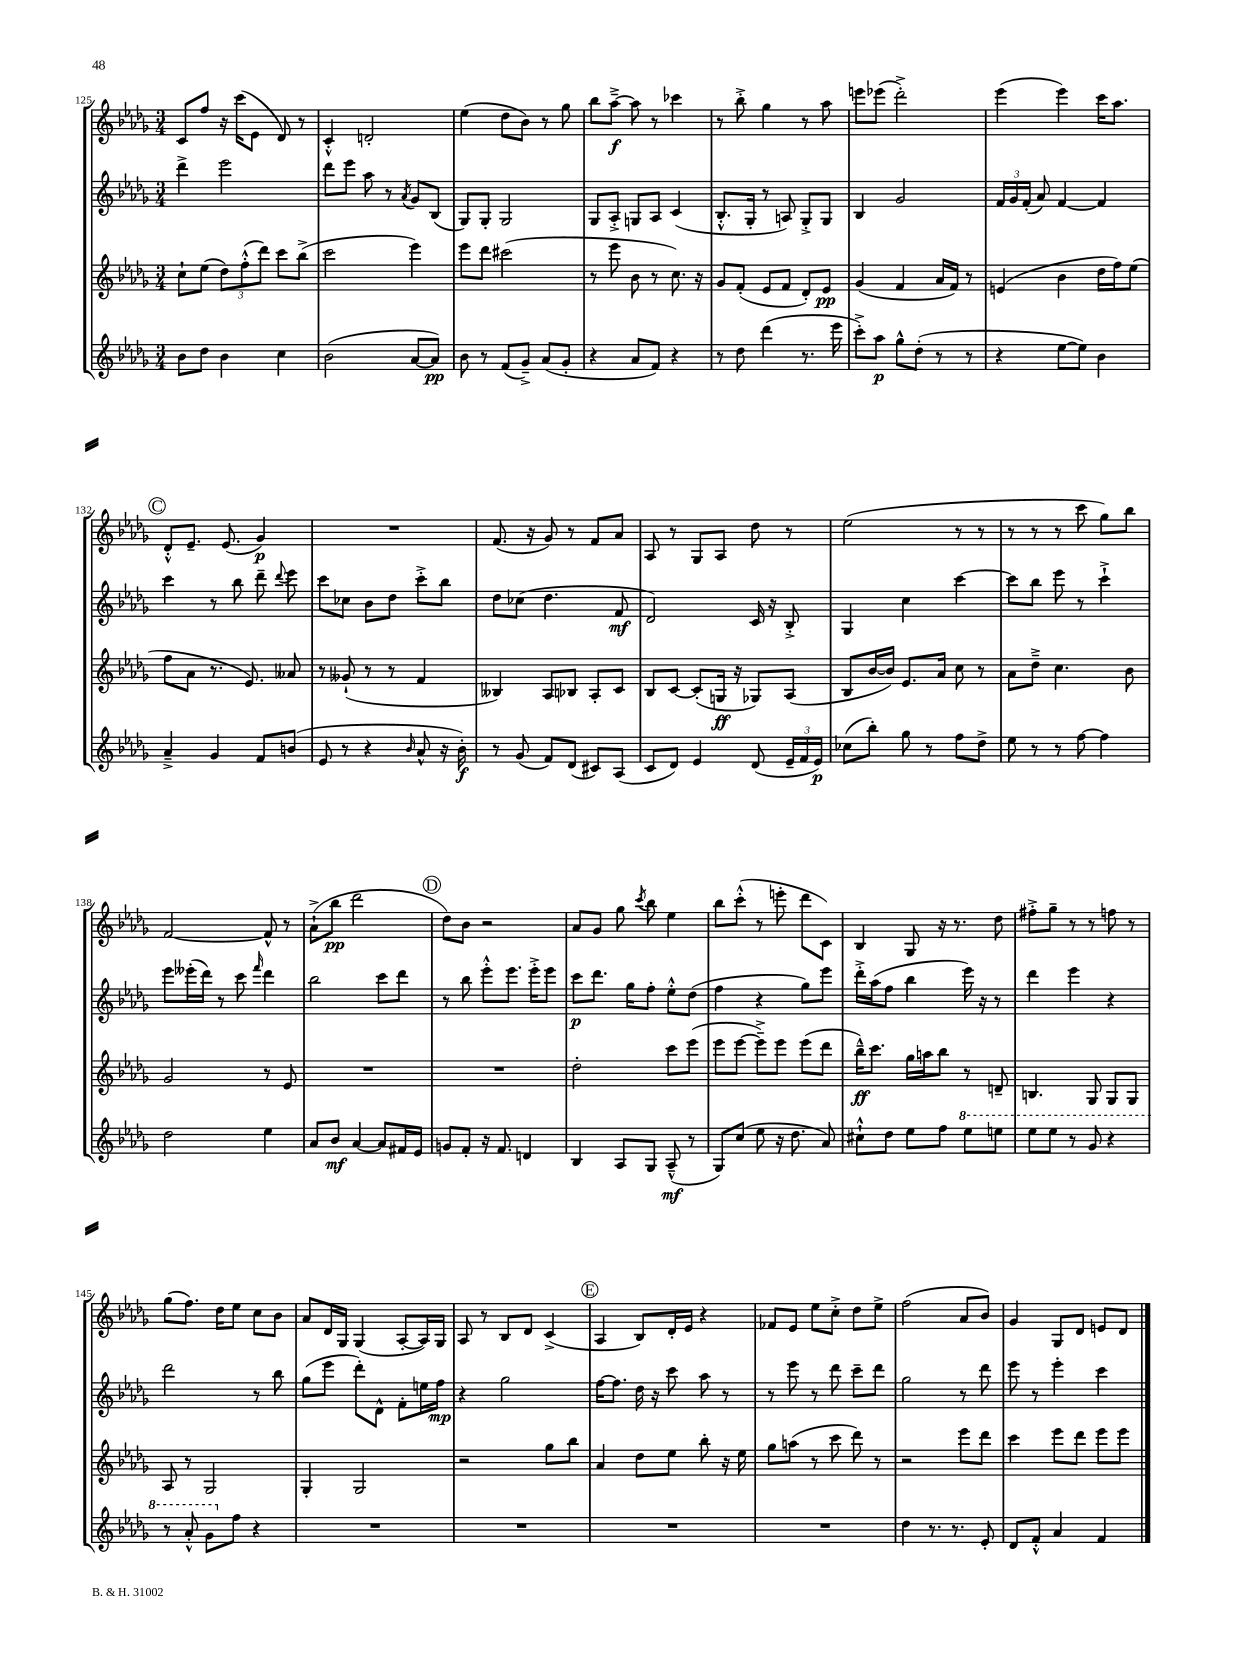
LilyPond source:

<<
\new StaffGroup <<
\new Staff = "s0" {
    \clef treble \key des \major \numericTimeSignature \time 3/4
    \autoBeamOff c'8[ f''8] r16 c'''16[( ees'8] des'8) r8 |
    c'4-.-^ d'2-. |
    ees''4( des''8[ bes'8]) r8 ges''8 |
    bes''8[ aes''8]~--->\f aes''8 r8 ces'''4 |
    r8 bes''8-.-> ges''4 r8 aes''8 |
    e'''8[ ees'''8]( des'''2-.->) |
    ees'''4( ees'''4) c'''16[ aes''8.] |
    \mark \markup { \circle "C" } des'8[-.-^ ees'8.]-- ees'8.( ges'4\p) |
    R2. |
    f'8.( r16 ges'8) r8 f'8[ aes'8] |
    aes8 r8 ges8[ aes8] des''8 r8 |
    ees''2( r8 r8 |
    r8 r8 r8 c'''8 ges''8[) bes''8] |
    f'2~ f'8-^ r8 |
    aes'8[-!->( bes''8]\pp des'''2 |
    \mark \markup { \circle "D" } des''8[) bes'8] r2 |
    aes'8[ ges'8] ges''8 \acciaccatura { c'''8 } bes''8 ees''4 |
    bes''8[ c'''8]-.-^( r8 e'''8-. des'''8[ c'8]) |
    bes4 ges8 r16 r8. des''8 |
    fis''8[-.-> ges''8]-- r8 r8 f''8 r8 |
    ges''8[( f''8.]) des''16[ ees''8] c''8[ bes'8] |
    aes'8[ des'16 ges16] ges4( aes8[~-. aes16) ges16] |
    aes8 r8 bes8[ des'8] c'4->( |
    \mark \markup { \circle "E" } aes4 bes8[) des'16-. ees'16] r4 |
    fes'8[ ees'8] ees''8[ c''8]-.-> des''8[ ees''8]-> |
    f''2( aes'8[ bes'8]) |
    ges'4 ges8[ des'8] e'8[ des'8] \bar "|." |
}
\new Staff = "s1" {
    \clef treble \key des \major \numericTimeSignature \time 3/4
    \autoBeamOff des'''4-> ees'''2 |
    des'''8[ ees'''8] aes''8 r8 \acciaccatura { aes'8 } ges'8[ bes8]( |
    ges8[) ges8]-. ges2 |
    ges8[ aes8]-.-> g8[ aes8] c'4( |
    bes8.[-.-^ ges16]-. r8 a8) ges8[-.-> ges8] |
    bes4 ges'2 |
    \tuplet 3/2 { f'16[ ges'16 f'16]-.( } aes'8) f'4~ f'4 |
    \mark \markup { \circle "C" } c'''4 r8 bes''8 des'''8-- \appoggiatura { des'''8 } ees'''8 |
    c'''8[ ces''8] bes'8[ des''8] c'''8[-.-> bes''8] |
    des''8[ ces''8]( des''4. f'8\mf |
    des'2) c'16 r16 bes8-.-> |
    ges4 c''4 c'''4~ |
    c'''8[ bes''8] ees'''8 r8 c'''4-!-> |
    ees'''8[ eeses'''16-.( des'''16]) r8 c'''8 \grace { f'''16 } des'''4 |
    bes''2 c'''8[ des'''8] |
    \mark \markup { \circle "D" } r8 bes''8 ees'''8[-.-^ ees'''8.] ees'''16[-.-> ees'''8] |
    c'''8[\p des'''8.] ges''16[ f''8]-. ees''8[-.-^ des''8]( |
    f''4 r4 ges''8[) ees'''8] |
    des'''16[-.-> aes''16( f''8] bes''4 ees'''16) r16 r8 |
    des'''4 ees'''4 r4 |
    des'''2 r8 bes''8 |
    ges''8[( ees'''8] des'''8[-.) des'8]-^ f'8[-. e''16 f''16]\mp |
    r4 ges''2 |
    \mark \markup { \circle "E" } f''16[~ f''8.] des''16 r16 c'''8 aes''8 r8 |
    r8 ees'''8 r8 des'''8 c'''8[-- des'''8] |
    ges''2 r8 des'''8 |
    ees'''8 r8 ees'''4-. c'''4 \bar "|." |
}
\new Staff = "s2" {
    \clef treble \key des \major \numericTimeSignature \time 3/4
    \autoBeamOff c''8[-! ees''8]( \tuplet 3/2 { des''8[) f''8-.-^( des'''8]) } c'''8[ bes''8]->( |
    c'''2 ees'''4) |
    ees'''8[ des'''8] cis'''2( |
    r8 ees'''8 bes'8 r8 c''8.) r16 |
    ges'8[ f'8]-.( ees'8[ f'8] des'8[-.) ees'8]\pp |
    ges'4( f'4 aes'16[ f'16]) r8 |
    e'4( bes'4 des''16[ f''16) ees''8]( |
    \mark \markup { \circle "C" } f''8[ aes'8] r8. ees'8.) aeses'8 |
    r8 geses'8-!( r8 r8 f'4 |
    beses4) aes8[ bes8] aes8[-. c'8] |
    bes8[ c'8]~ c'8[-.( g16]\ff r16 ges8[) aes8]( |
    bes8[ bes'16~ bes'16]) ees'8.[ aes'16] c''8 r8 |
    aes'8[ des''8]---> c''4. bes'8 |
    ges'2 r8 ees'8 |
    R2. |
    \mark \markup { \circle "D" } R2. |
    des''2-. c'''8[ ees'''8]( |
    ees'''8[ ees'''8]~ ees'''8[--->) ees'''8] ees'''8[( des'''8] |
    bes''16[---^\ff) c'''8.] ges''16[ a''16 bes''8] r8 d'8-- |
    b4. ges8 ges8[ ges8] |
    aes8 r8 ges2 |
    ges4-. ges2 |
    r2 ges''8[ bes''8] |
    \mark \markup { \circle "E" } aes'4 des''8[ ees''8] bes''8-. r16 ees''16 |
    ges''8[ a''8]( r8 c'''8 des'''8) r8 |
    r2 ees'''8[ des'''8] |
    c'''4 ees'''8[ des'''8] ees'''8[ ees'''8] \bar "|." |
}
\new Staff = "s3" {
    \clef treble \key des \major \numericTimeSignature \time 3/4
    \autoBeamOff bes'8[ des''8] bes'4 c''4 |
    bes'2( aes'8[~ aes'8]\pp) |
    bes'8 r8 f'8[( ges'8]--->) aes'8[( ges'8]-. |
    r4 aes'8[ f'8]) r4 |
    r8 des''8 des'''4( r8. ees'''16 |
    c'''8[-.->) aes''8]\p ges''8[-^ des''8]-.( r8 r8 |
    r4 ees''8[~ ees''8]) bes'4 |
    \mark \markup { \circle "C" } aes'4---> ges'4 f'8[ b'8]( |
    ees'8 r8 r4 \grace { bes'16 } aes'8-^ r16 bes'16-.\f) |
    r8 ges'8( f'8[) des'8]( cis'8[) aes8]( |
    c'8[ des'8]) ees'4 des'8( \tuplet 3/2 { ees'16[-- f'16 ees'16]\p) } |
    ces''8[( bes''8]-.) ges''8 r8 f''8[ des''8]-> |
    ees''8 r8 r8 f''8~ f''4 |
    des''2 ees''4 |
    aes'8[ bes'8]\mf aes'4~ aes'8[ fis'16 ees'16] |
    \mark \markup { \circle "D" } g'8[ f'8]-. r16 f'8. d'4 |
    bes4 aes8[ ges8] aes8---^\mf( r8 |
    ges8[) c''8]( ees''8 r16 des''8. aes'8) |
    cis''8[-!-^ des''8] ees''8[ f''8] \ottava #1 ees'''8[ e'''8] |
    ees'''8[ ees'''8] r8 ges''8 r4 |
    r8 aes''8-.-^ ges''8[ \ottava #0 f''8] r4 |
    R2. |
    R2. |
    \mark \markup { \circle "E" } R2. |
    R2. |
    des''4 r8. r8. ees'8-. |
    des'8[ f'8]-.-^ aes'4 f'4 \bar "|." |
}
>>
>>
\layout { \context { \Score currentBarNumber = #125 } }
